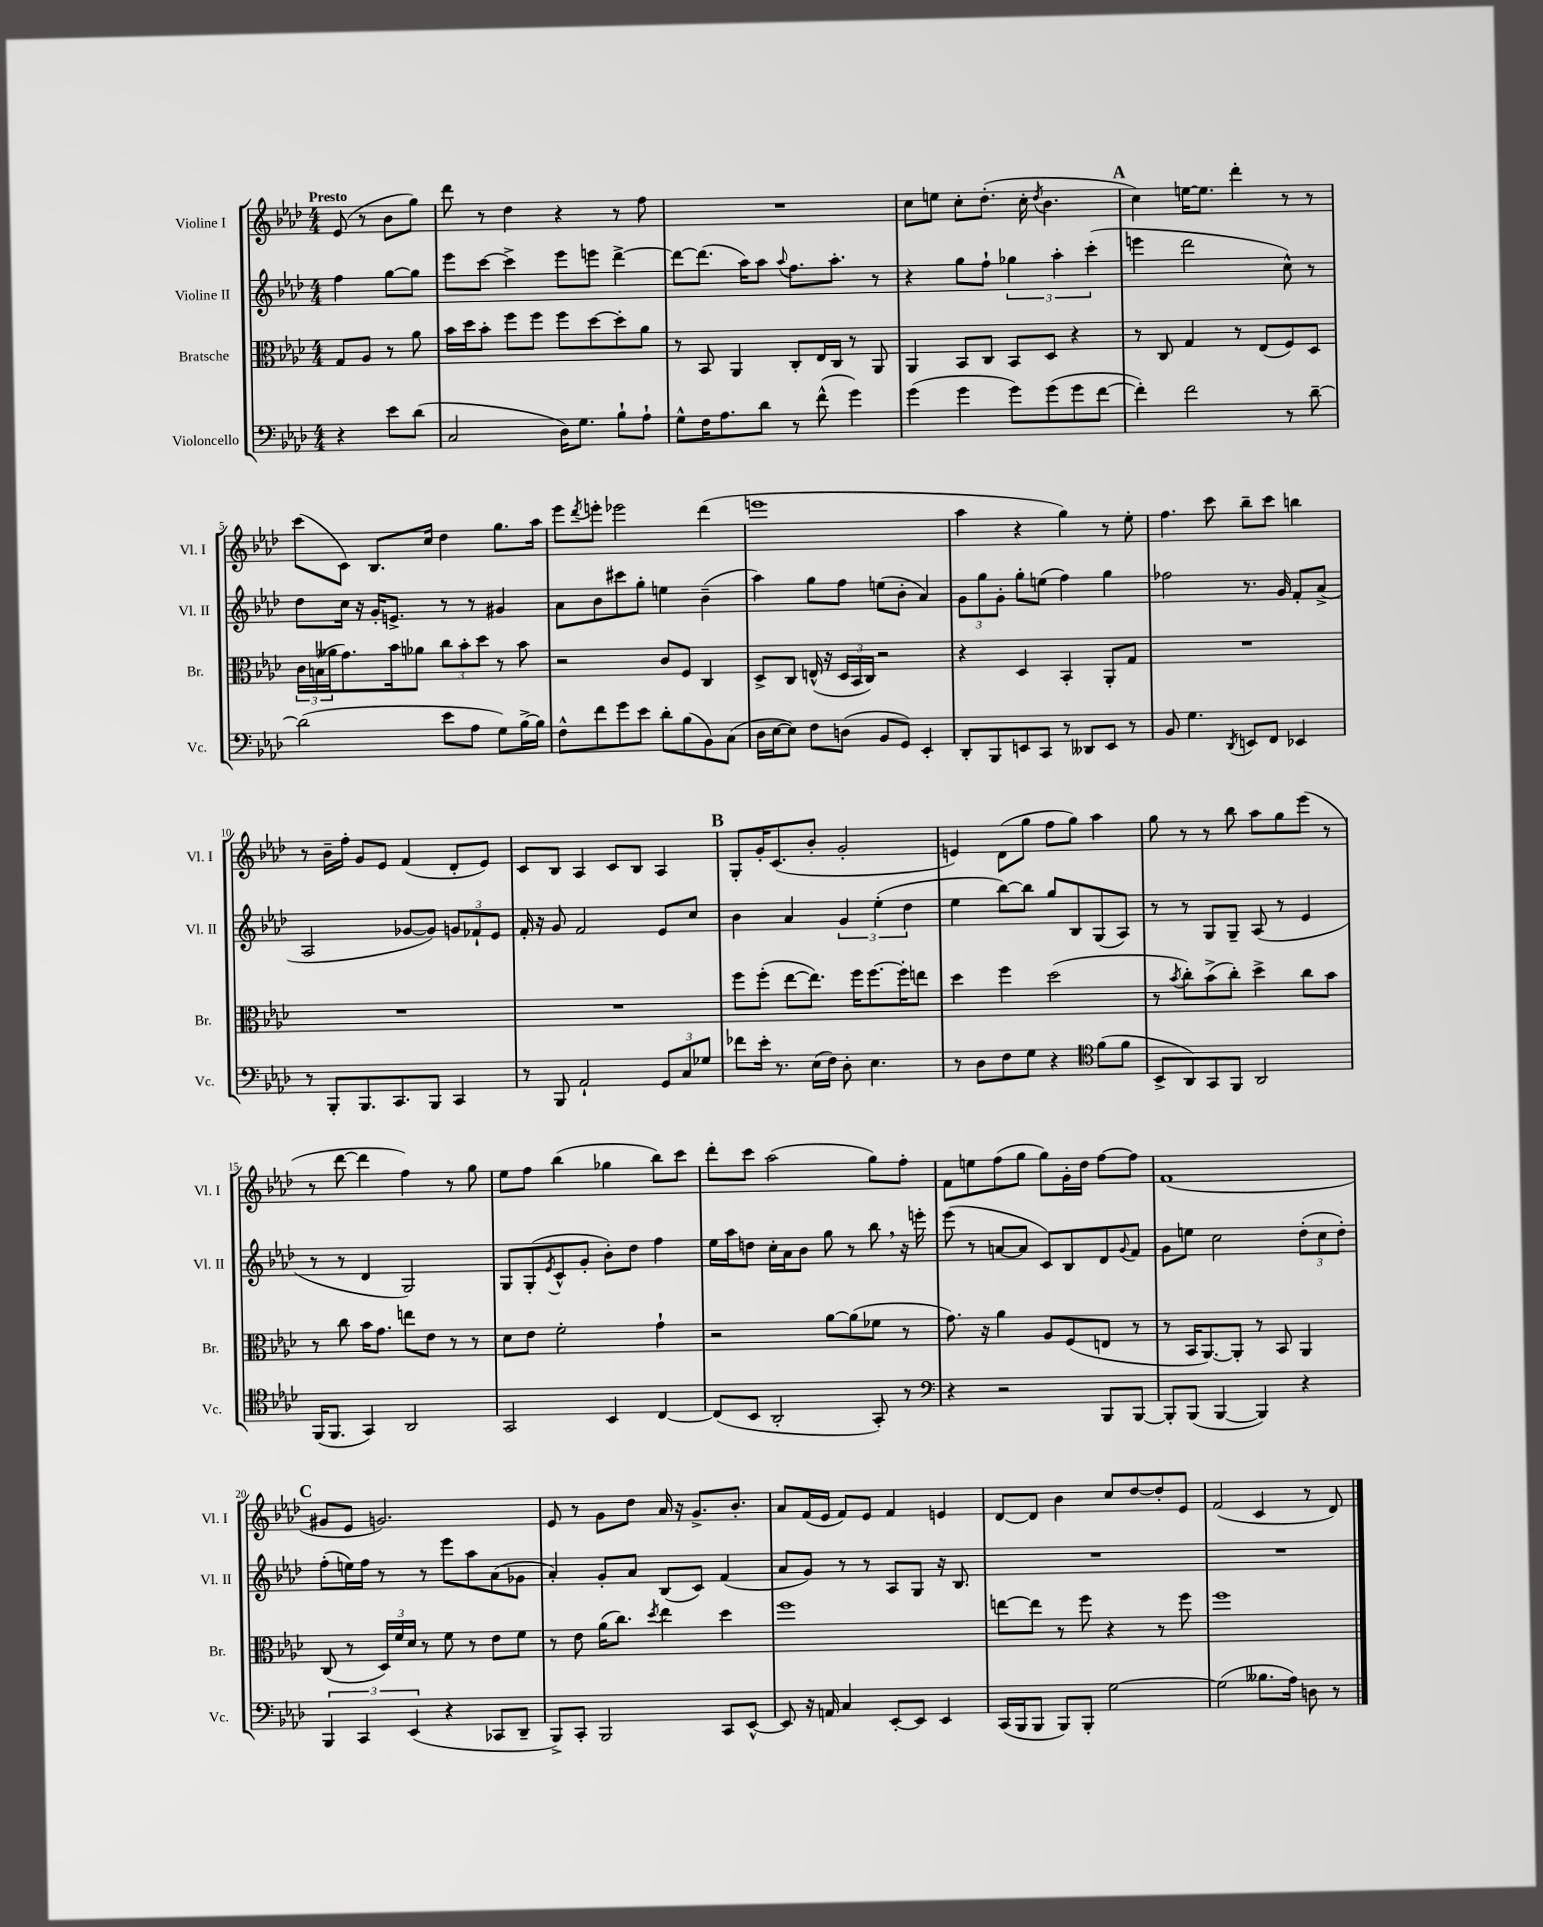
<<
\new StaffGroup <<
\new Staff = "s0" \with { instrumentName = "Violine I" shortInstrumentName = "Vl. I" } {
    \clef treble \key aes \major \numericTimeSignature \time 4/4 \partial 2 \tempo "Presto"
    ees'8( r8 bes'8 g''8) |
    des'''8 r8 des''4 r4 r8 f''8 |
    R1 |
    c''8 e''8 c''8-. des''8.-.( c''16-. \acciaccatura { des''8 } bes'4. |
    \mark \markup { \bold "A" } c''4) e''16~ e''8. des'''4-. r8 r8 |
    c'''8( c'8) bes8. c''16 des''4 g''8. aes''16 |
    ees'''8 \acciaccatura { des'''8 } e'''8-. ees'''2 des'''4( |
    e'''1 |
    aes''4 r4 g''4) r8 ees''8-. |
    f''4. c'''8 bes''8-- c'''8 b''4 |
    r8 bes'16-- f''16-. g'8 ees'8 f'4( des'8-. ees'8) |
    c'8 bes8 aes4 c'8 bes8 aes4 |
    \mark \markup { \bold "B" } g8-. g'16-. c'8.( bes'8-. g'2-. |
    e'4) des'8( g''8 f''8 g''8) aes''4 |
    g''8 r8 r8 bes''8 aes''8 g''8 ees'''8( r8 |
    r8 des'''8~ des'''4 f''4) r8 g''8 |
    ees''8 f''8 bes''4( ges''4 bes''8) c'''8 |
    des'''8-. c'''8 aes''2( g''8) f''8-. |
    f'8 e''8 f''8( g''8 g''8) g'16-. des''16 f''8~ f''8 |
    f'1( |
    \mark \markup { \bold "C" } gis'8 ees'8 g'2.) |
    ees'8 r8 g'8 des''8 aes'16 r16 g'8.-> bes'8.-. |
    aes'8 f'16( ees'16 f'8) ees'8 f'4 e'4 |
    des'8~ des'8 bes'4 c''8 des''8~ des''8-. ees'8 |
    f'2( c'4 r8 des'8) \bar "|." |
}
\new Staff = "s1" \with { instrumentName = "Violine II" shortInstrumentName = "Vl. II" } {
    \clef treble \key aes \major \numericTimeSignature \time 4/4 \partial 2
    f''4 g''8~ g''8 |
    ees'''8 c'''8~ c'''4-> ees'''8 e'''8 des'''4~-> |
    des'''8~ des'''8.( aes''16) aes''8 \appoggiatura { aes''8 } f''8. aes''8.-. r8 |
    r4 g''8 f''8-! \tuplet 3/2 { ges''4 aes''4-. c'''4-.( } |
    \mark \markup { \bold "A" } e'''4 des'''2 c''8-^) r8 |
    des''8 c''16 r16 g'16-. e'8.-> r8 r8 gis'4 |
    aes'8 bes'8 cis'''8 g''8-. e''4 bes'4--( |
    aes''4) g''8 f''8 e''8( bes'8-. aes'4) |
    \tuplet 3/2 { g'8 g''8 g'8-. } g''8-. e''8( f''4) g''4 |
    fes''2 r8. g'16 f'8-. aes'8->( |
    aes2 ges'8~ ges'8) \tuplet 3/2 { g'8 fes'8-! ees'8 } |
    f'16-. r16 g'8 f'2 ees'8 c''8 |
    \mark \markup { \bold "B" } bes'4 aes'4 \tuplet 3/2 { g'4 ees''4-.( des''4 } |
    ees''4 bes''8~) bes''8 g''8 bes8 g8( aes8) |
    r8 r8 g8 g8-- aes8( r8 ees'4 |
    r8 r8 des'4 g2) |
    g8 g8-.( \acciaccatura { ees'8 } c'8-^ g'8-. bes'8-.) des''8 f''4 |
    ees''16 aes''16 d''8 c''16-. aes'16 bes'8 g''8 r8 bes''8 \breathe r16 e'''16-. |
    ees'''8( r8 a'8~ a'8 c'8) bes8 des'8 \appoggiatura { g'8 } f'8 |
    g'8 e''8 c''2 \tuplet 3/2 { des''8-.( c''8 des''8-.) } |
    \mark \markup { \bold "C" } f''8-.( e''16) f''16 r8 r8 ees'''8 aes''8 aes'8( ges'8 |
    aes'4-.) g'8-. aes'8 bes8( c'8) f'4( |
    aes'8 g'8) r8 r8 aes8 g8 r16 bes8. |
    R1 |
    R1 \bar "|." |
}
\new Staff = "s2" \with { instrumentName = "Bratsche" shortInstrumentName = "Br." } {
    \clef alto \key aes \major \numericTimeSignature \time 4/4 \partial 2
    g8 aes8 r8 aes'8 |
    bes'16 des''16 bes'8-. f''8 f''8 f''8 des''8~ des''8-. aes'8 |
    r8 bes,8 aes,4 c8-. ees16 c16 r8 aes,8 |
    aes,4 bes,8 c8 bes,8 des8 r4 |
    \mark \markup { \bold "A" } r8 c8 g4 r8 ees8( f8) des8 |
    \tuplet 3/2 { c'16 b16( aeses'16 } g'8.) bes'16 aes'8 \tuplet 3/2 { c''8 bes'8-. des''8 } r8 bes'8 |
    r2 c'8 f8 c4 |
    des8-> c8 e16-^( r16 \tuplet 3/2 { des16 bes,16 c16) } r2 |
    r4 des4 bes,4-. aes,8-. g8 |
    R1 |
    R1 |
    R1 |
    \mark \markup { \bold "B" } f''8 f''8-.( ees''8~ ees''8.) f''16 f''8.~ f''16-. e''8 |
    des''4 f''4 des''2( |
    r8 \acciaccatura { bes'8 } c''8-.) bes'8->( c''8-.) des''4-> c''8 bes'8 |
    r8 c''8 bes'16 g'8. e''8 ees'8 r8 r8 |
    des'8 ees'8 f'2-. g'4-! |
    r2 aes'8~ aes'8( fes'8 r8 |
    g'8.) r16 aes'4 aes8 f8( e8 r8 |
    r8 bes,16 aes,8.~) aes,8-. r8 bes,8 aes,4 |
    \mark \markup { \bold "C" } c8( r8 \tuplet 3/2 { des16) f'16 des'16 } r8 f'8 r8 ees'8 f'8 |
    r8 ees'8 aes'16( c''8.) \acciaccatura { des''8 } ees''4 des''4 |
    f''1 |
    e''8~ e''8 r8 f''8 r4 r8 f''8 |
    f''1 \bar "|." |
}
\new Staff = "s3" \with { instrumentName = "Violoncello" shortInstrumentName = "Vc." } {
    \clef bass \key aes \major \numericTimeSignature \time 4/4 \partial 2
    r4 ees'8 des'8( |
    c2 des16) g8. bes8-! aes8-! |
    g8-^ f16 aes8. des'8 r8 f'8-^( g'4) |
    g'4( g'4 g'8) g'8( g'8 f'8~ |
    \mark \markup { \bold "A" } f'4-.) f'2 r8 des'8~-- |
    des'2( ees'8 aes8 g8) bes16~-> bes16 |
    f8-^ f'8 g'8 ees'8 des'8-. bes8( bes,8) c8( |
    des16 ees16~ ees8) f8 d8( bes,8 g,8) ees,4-. |
    des,8-. bes,,8 e,8 c,8 r8 deses,8 e,8 r8 |
    bes,8 g4. \acciaccatura { des,8 } e,8 f,8 ees,4 |
    r8 bes,,8-. bes,,8. c,8. bes,,8 c,4 |
    r8 bes,,8 aes,2-! \tuplet 3/2 { g,8 c8 ges8 } |
    \mark \markup { \bold "B" } fes'8 ees'16-. r8. ees16( f16) des8-. ees4. |
    r8 des8 f8 g8 r4 \clef tenor f'8( f'8 |
    bes,8-> aes,8) g,8 f,8 aes,2 |
    f,16( f,8. g,4) aes,2 |
    g,2 bes,4 c4~ |
    c8( bes,8 aes,2-. g,8-.) r8 |
    \clef bass r4 r2 bes,,8 bes,,8~ |
    bes,,8-. bes,,8( bes,,4~ bes,,4) r4 |
    \mark \markup { \bold "C" } \tuplet 3/2 { bes,,4 c,4 ees,4( } r4 ces,8 des,8-- |
    bes,,8->) c,8-. bes,,2 c,8 ees,8~-^ |
    ees,8 r16 a,16 c4 ees,8~-. ees,8 ees,4 |
    c,16( bes,,16 bes,,8 bes,,8) bes,,8-. g2~ |
    g2( beses8. aes16) d8 r8 \bar "|." |
}
>>
>>
